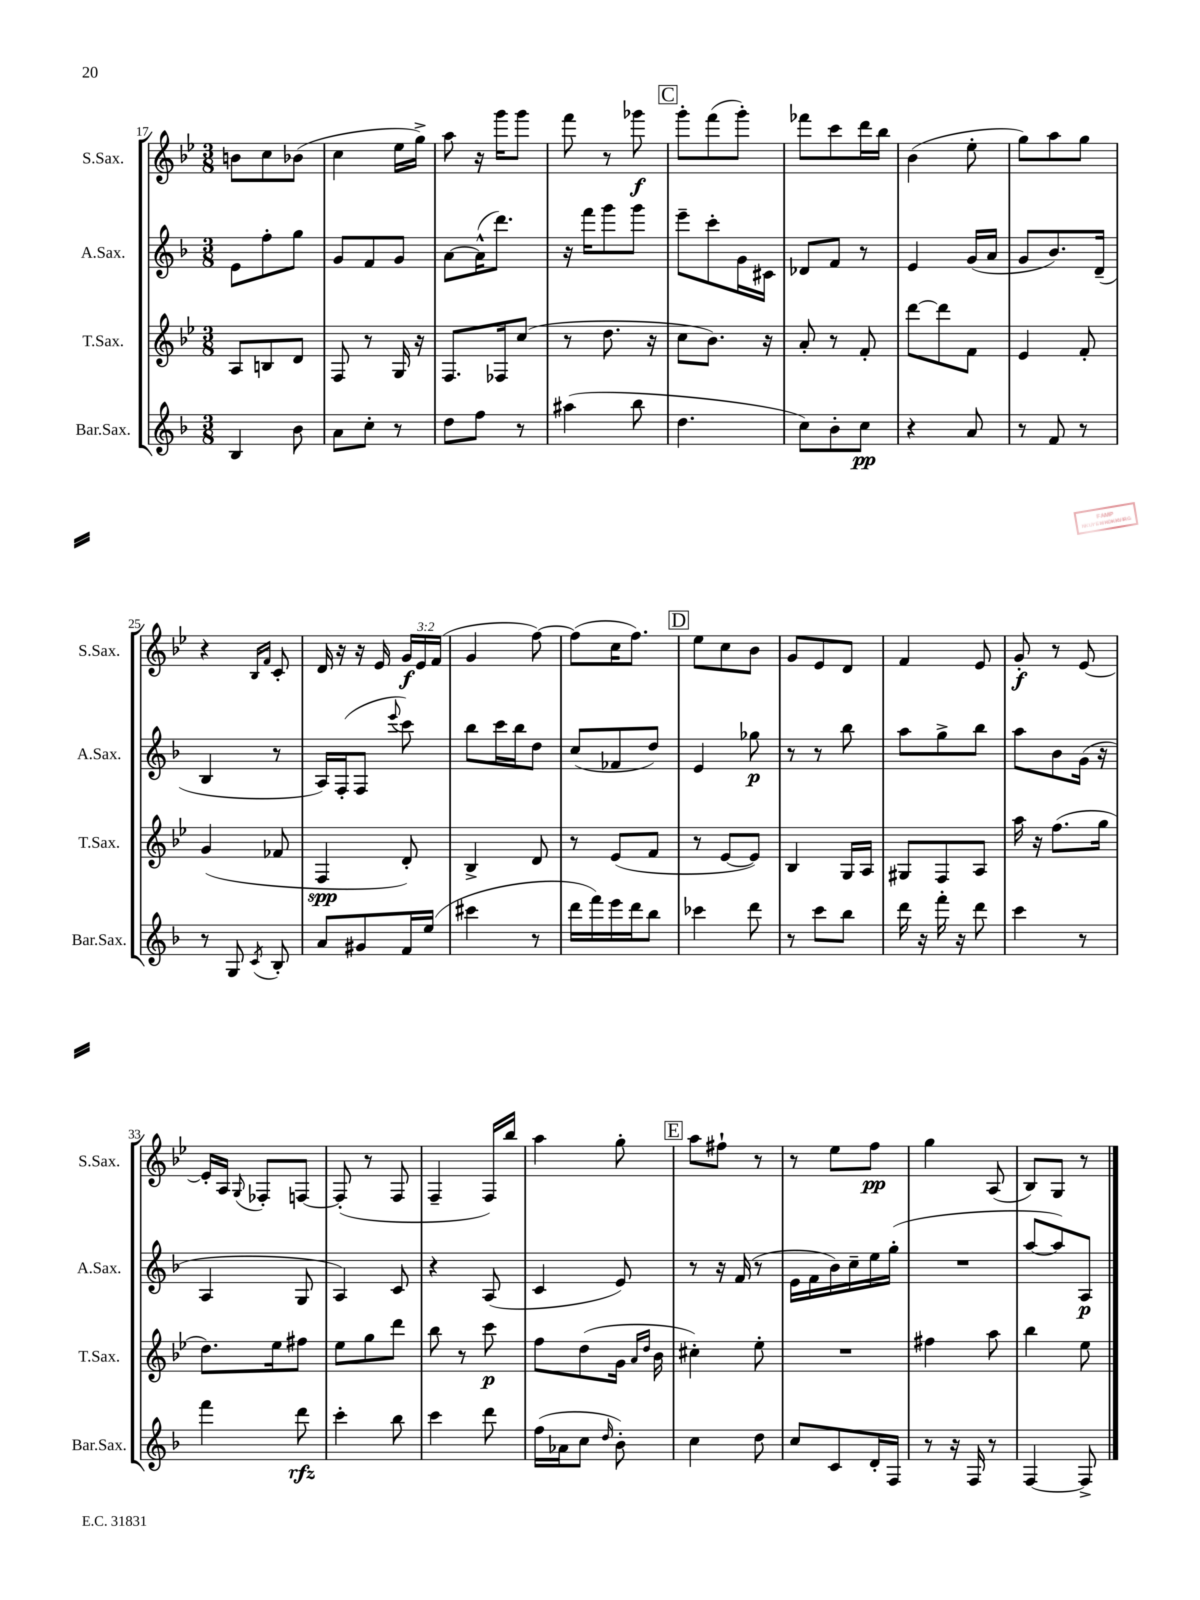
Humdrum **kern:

**kern	**kern	**kern	**kern
*staff4	*staff3	*staff2	*staff1
*clefG2	*clefG2	*clefG2	*clefG2
*k[b-]	*k[b-e-]	*k[b-]	*k[b-e-]
*M3/8	*M3/8	*M3/8	*M3/8
4B-	8A	8e	8b
.	8B	8ff'	8cc
8b-	8d	8gg	(8b-
=	=	=	=
8a	8F	8g	4cc
8cc'	8r	8f	.
8r	16G	8g	16ee-
.	16r	.	16gg^)
=	=	=	=
8dd	8.F	[8a	8aa
8ff	.	(16a^^]	16r
.	16F-	8.ddd)	16ggg
8r	(8cc	.	8ggg
=	=	=	=
(4aa#	8r	16r	8fff
.	.	16fff	.
.	8.dd	8ggg	8r
8bb-	.	8ggg	8ggg-
.	16r	.	.
=	=	=	=
4.dd	8cc	8eee~	8ggg'
.	8.b-)	8ccc'	(8fff
.	.	16g	8ggg')
.	16r	16c#	.
=	=	=	=
8cc)	8a'	8d-	8fff-
8b-'	8r	8f	8ccc
8cc	8f'	8r	16ddd
.	.	.	16bb-
=	=	=	=
4r	[8ddd	4e	(4b-
.	8ddd]	.	.
8a	8f	(16g	8ee-'
.	.	16a	.
=	=	=	=
8r	4e-	8g	8gg)
8f	.	8.b-)	8aa
8r	8f'	.	8gg
.	.	(16d~	.
=	=	=	=
8r	(4g	4B-	4r
8G	.	.	.
.	.	.	16qqB-
8qc	.	.	16qqf
8B-'	8f-	8r	8c'
=	=	=	=
8a	4F	16A)	16d
.	.	(16F'	16r
8g#	.	8F	16r
.	.	.	16e-
.	.	8qqeee	.
16f	8d')	8ccc)	24g
.	.	.	24e-
(16ee	.	.	.
.	.	.	(24f
=	=	=	=
4ccc#	4B-^	8bb-	4g
.	.	16ccc	.
.	.	16bb-	.
8r	8d	8dd	[8ff)
=	=	=	=
16ddd	8r	(8cc	(8ff]
16fff)	.	.	.
16eee	(8e-	8f-	16cc
16ddd	.	.	8.ff)
8bb-	8f	8dd)	.
=	=	=	=
4ccc-	8r	4e	8ee-
.	[8e-	.	8cc
8ddd	8e-])	8gg-	8b-
=	=	=	=
8r	4B-	8r	8g
8ccc	.	8r	8e-
8bb-	16G	8bb-	8d
.	16A	.	.
=	=	=	=
16ddd	8G#	8aa	4f
16r	.	.	.
16fff'	8F	8gg^	.
16r	.	.	.
8ddd	8A	8bb-	8e-
=	=	=	=
4ccc	16aa	8aa	8g'
.	16r	.	.
.	(8.ff	8b-	8r
8r	.	(16g	[8e-
.	16gg	16r	.
=	=	=	=
4fff	8.dd)	4A	16e-']
.	.	.	16A
.	.	.	8qqG
.	.	.	8F-'
.	16ee-	.	.
8ddd	8ff#	8G	[8F
=	=	=	=
4ccc'	8ee-	4A)	(8F']
.	8gg	.	8r
8bb-	8ddd	8c	8F
=	=	=	=
4ccc	8bb-	4r	4F~
.	8r	.	.
8ddd	8ccc	(8A	16F)
.	.	.	16bb-
=	=	=	=
(16ff	8ff	4c	4aa
16a-	.	.	.
8cc	(8dd	.	.
16qqdd	.	.	.
8b-')	16g	8e)	8gg'
.	16qqa	.	.
.	16qqdd	.	.
.	16b-	.	.
=	=	=	=
4cc	4cc#')	8r	8aa
.	.	16r	8ff#`
.	.	(16f	.
8dd	8ee-'	8r	8r
=	=	=	=
8cc	4.r	16e	8r
.	.	16f	.
8c	.	16b-)	8ee-
.	.	16cc~	.
16d'	.	16ee	8ff
16F	.	(16gg'	.
=	=	=	=
8r	4ff#	4.r	4gg
16r	.	.	.
16F	.	.	.
8r	8aa	.	(8A
=	=	=	=
[4F	4bb-	[8aa	8B-)
.	.	8aa])	8G
8F^]	8ee-	8A	8r
==	==	==	==
*-	*-	*-	*-
